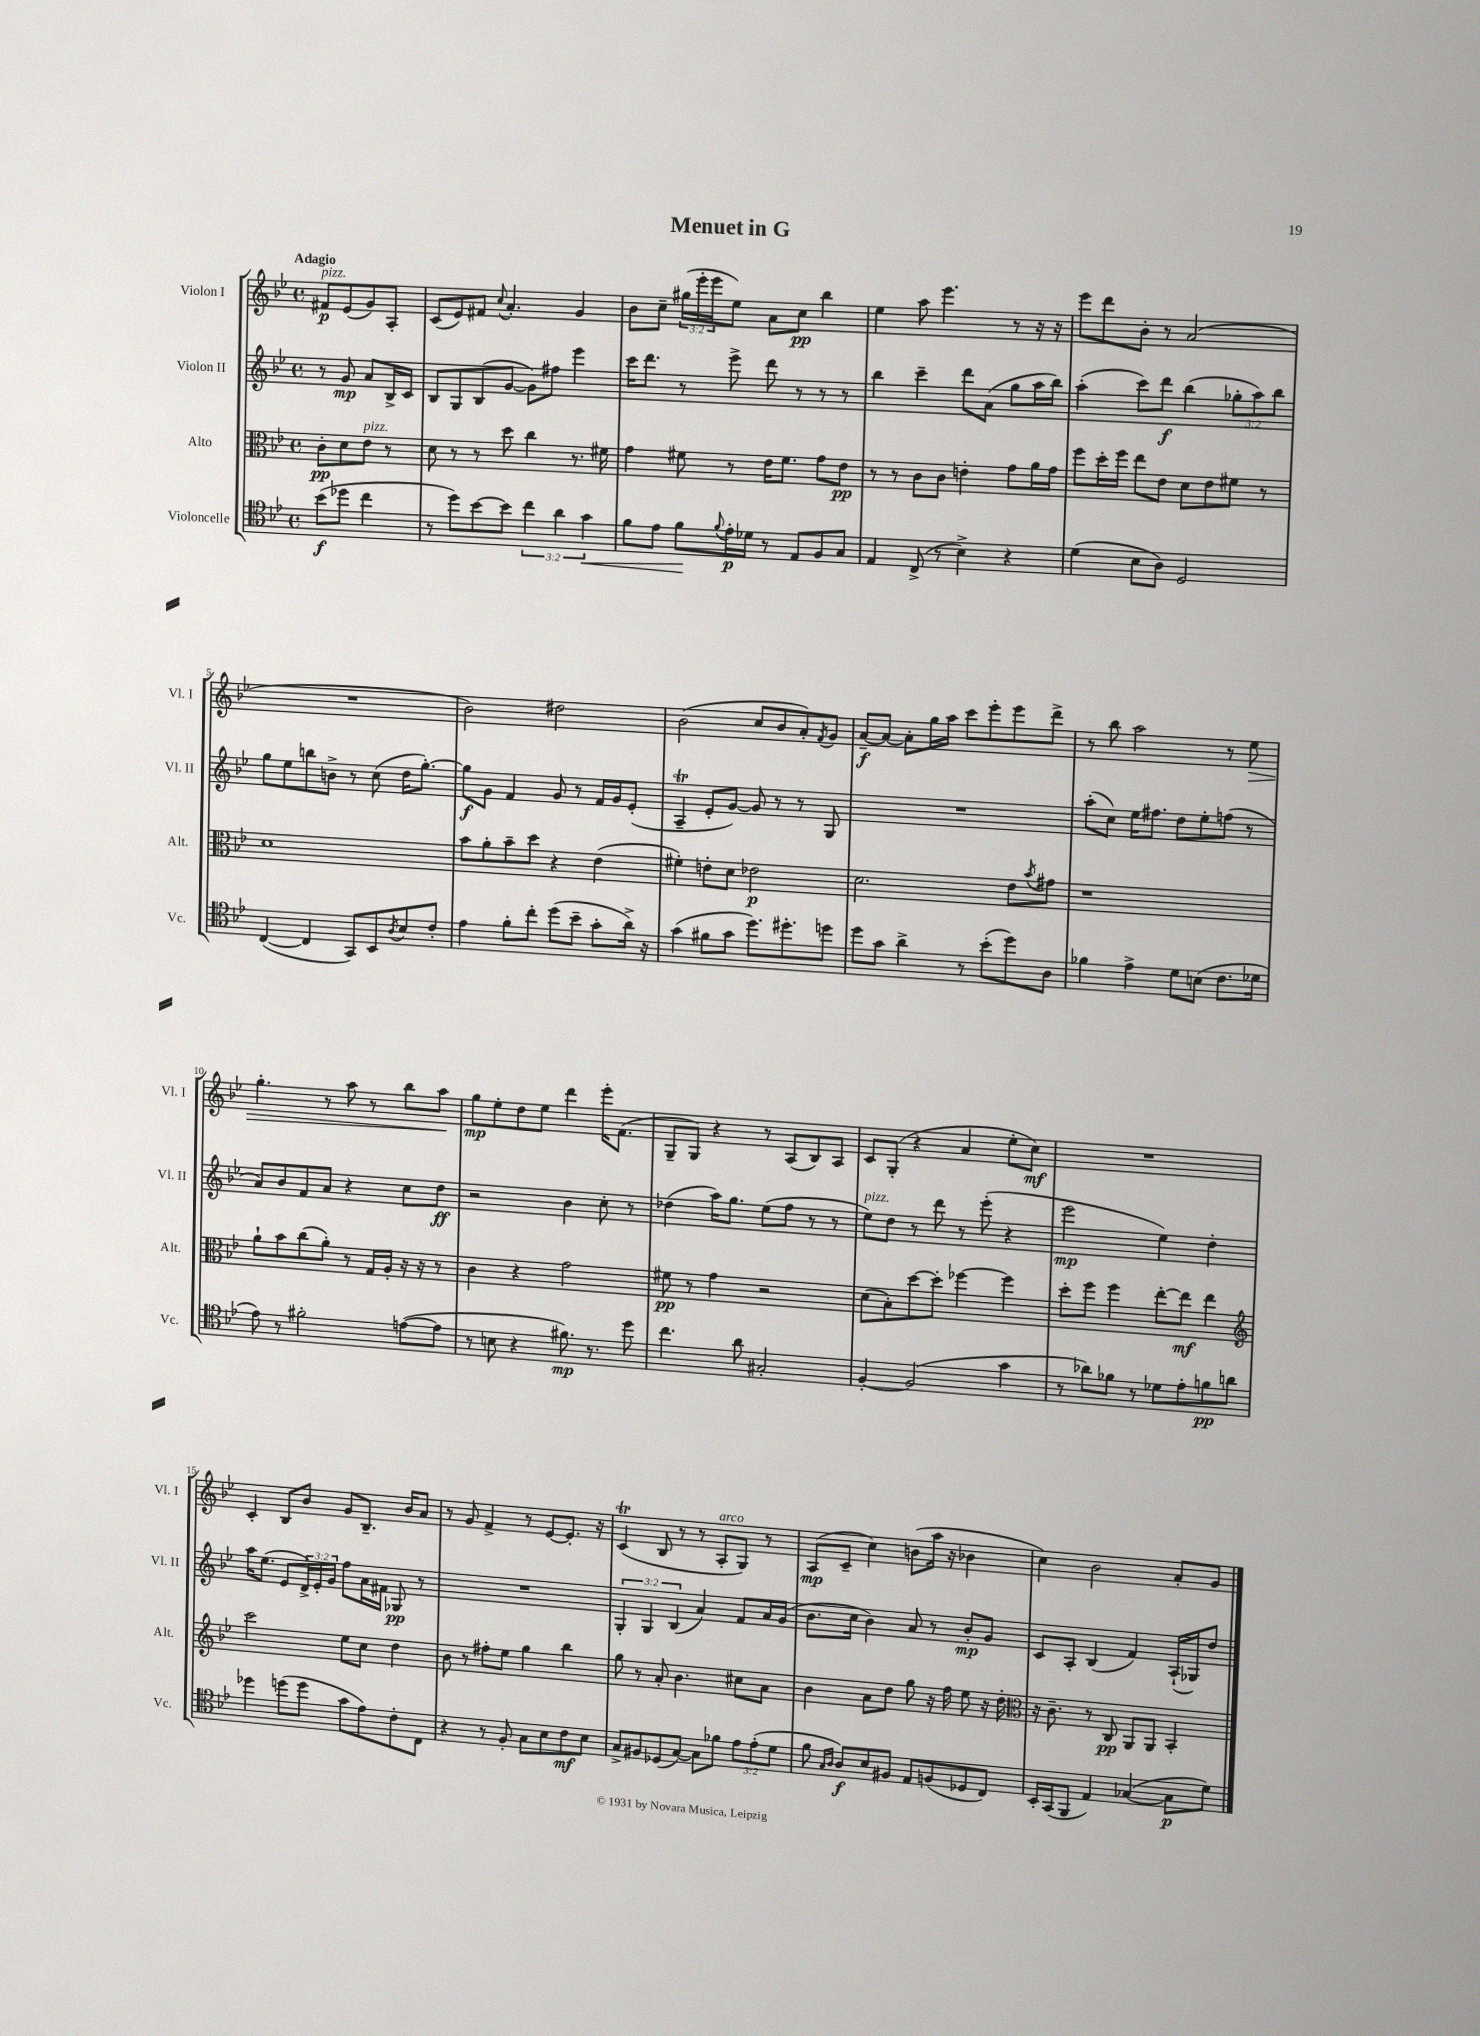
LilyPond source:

\header { title = "Menuet in G" }
<<
\new StaffGroup <<
\new Staff = "s0" \with { instrumentName = "Violon I" shortInstrumentName = "Vl. I" } {
    \clef treble \key bes \major \defaultTimeSignature \time 4/4 \override Staff.TupletNumber.text = #tuplet-number::calc-fraction-text \partial 2 \tempo "Adagio"
    fis'8\p^\markup { \italic "pizz." } ees'8( g'8) a8-. |
    c'8( ees'8) fis'8 \appoggiatura { c''8 } a'4.-. g'4 |
    bes'8 c''8-- \tuplet 3/2 { gis''16( ees'''16-. ees'''16 } ees''8) a'8 c''8\pp bes''4 |
    ees''4 a''8 ees'''4. r8 r16 r16 |
    ees'''8 d'''8 bes'8-. r8 a'2( |
    R1 |
    bes'2) dis''2 |
    bes'2( c''8 bes'8 a'8-.) \acciaccatura { f'8 } g'8 |
    a'8~--\f a'8~ a'8-. g''16 a''16 c'''8 ees'''8-. ees'''8 d'''8-> |
    r8 bes''8 a''2 r8 ees''8\> |
    g''4.-. r8 a''8 r8 bes''8 a''8\! |
    g''8\mp ees''8-. d''8 ees''8 d'''4 ees'''16-. f'8.( |
    g8-- g8) r4 r8 a8( bes8) a8 |
    c'8 g8-.( r4 a'4 ees''8-. c''8\mf) |
    R1 |
    c'4-. bes8 bes'8 g'8 bes8.-- bes'16 a'8 |
    r8 g'8 f'4-> r8 ees'8~ ees'8.-. r16 |
    c'4\trill( bes8 r8 r8 a8-.^\markup { \italic "arco" } g8) r8 |
    a8\mp( c'8-- c''4) b'8( a''16 r16 bes'4 |
    c''4) bes'2 a'8-. g'8 \bar "|." |
}
\new Staff = "s1" \with { instrumentName = "Violon II" shortInstrumentName = "Vl. II" } {
    \clef treble \key bes \major \defaultTimeSignature \time 4/4 \override Staff.TupletNumber.text = #tuplet-number::calc-fraction-text \partial 2
    r8 g'8\mp a'8 bes16-> c'16 |
    bes8 g8 bes8( g'8~ g'8) fis''8 ees'''4 |
    c'''16 d'''8. r8 ees'''8-> d'''8 r8 r8 r8 |
    bes''4 c'''4-- d'''8 a'8( g''8 a''16 bes''16) |
    a''4-.( c'''8) d'''8\f bes''4( \tuplet 3/2 { ges''8-. a''8) bes''8 } |
    g''8 ees''8 b''8 b'8-> r8 c''8( d''16 g''8.~-.) |
    g''8\f g'8 f'4 g'8 r8 f'16 g'16 ees'8-.( |
    a4--\trill ees'8-. g'8~) g'8 r8 r8 g8 |
    R1 |
    a''8-.( c''8) ees''16 fis''8. d''8 ees''8-. f''8( r8 |
    a'8) bes'8 f'8 a'8 r4 c''8 d''8\ff |
    r2 bes'4 c''8-. r8 |
    des''4( a''16) g''8. ees''8( f''8 r8 r8 |
    ees''8^\markup { \italic "pizz." }) d''8 r8 d'''8 r8 ees'''8-.( r4 |
    ees'''2\mp ees''4) d''4-. |
    a''16 ees''8.( ees'8 \tuplet 3/2 { d'16->) ees'16-. g'16 } f''8 a'16 fis'16 ges8\pp r8 |
    R1 |
    \tuplet 3/2 { g4-. g4 bes4( } a'4) f'8 a'16 g'16( |
    bes'8. c''16 bes'4) a'8 r8 bes'8-.\mp g'8 |
    c'8 a8-. bes4( f'4) a16-!( ges16) d''8 \bar "|." |
}
\new Staff = "s2" \with { instrumentName = "Alto" shortInstrumentName = "Alt." } {
    \clef alto \key bes \major \defaultTimeSignature \time 4/4 \partial 2
    c'8-.\pp d'8 ees'8^\markup { \italic "pizz." } r8 |
    d'8 r8 r8 d''8 c''4 r8. fis'16 |
    g'4 fis'8 r8 ees'16 fis'8. g'8 ees'8\pp |
    r8 r8 c'8 c'8 e'4-. g'8 a'16 g'16 |
    f''8 d''16-. f''16 ees''8 ees'8 d'8 ees'8 fis'8 r8 |
    d'1 |
    bes'8 a'8-. bes'8-- d''8 r4 ees'4( |
    fis'4-.) e'8-. d'8 ees'2\p |
    d'2. ees'8 \acciaccatura { bes'8 } gis'8 |
    r1 |
    a'8-! bes'8 c''8( a'8-.) r8 g16 a16-. r16 r16 r8 |
    c'4 r4 g'2 |
    fis'8\pp r8 g'4 r2 |
    d'8( bes8-.) d''8~ d''8-. fes''4~ fes''4 |
    d''8-. f''8 f''4 ees''8~-. ees''8\mf ees''4 |
    \clef treble c'''2 ees''8 c''8 d''4 |
    bes'8 r8 fis''8-. ees''8 g''4 bes''4 |
    g''8 r8 a'8-. bes'4. cis''8 a'8 |
    bes'4 a'8 d''8 g''8 r16 f''16 ees''8 r16 d''16-. |
    \clef alto r16 c'8.-- r8 c8\pp a,8 a,8 bes,4-. \bar "|." |
}
\new Staff = "s3" \with { instrumentName = "Violoncelle" shortInstrumentName = "Vc." } {
    \clef tenor \key bes \major \defaultTimeSignature \time 4/4 \override Staff.TupletNumber.text = #tuplet-number::calc-fraction-text \partial 2
    bes'8\f( des''8 c''4 |
    r8 d''8) bes'8~ bes'8 \tuplet 3/2 { c''4 a'4 g'4\< } |
    f'8 ees'8 f'8\! \appoggiatura { f'8 } ees'16-.\p des'16 r8 ees8 f8 g8 |
    ees4 c8->( r8 bes4->) r4 |
    d'4( bes8 a8) d2 |
    c4~( c4 g,8) bes,8 \acciaccatura { a8 } bes8 c'8-. |
    ees'4 f'8-. c''8-. d''8( bes'8-- g'8-. a'16->) r16 |
    g'4( fis'8 g'8 d''8.) dis''8.-. d''8 |
    d''8 g'8 a'4-> r8 bes'8-.( d''8) a8 |
    fes'4 ees'4-> d'8 b8( c'8. des'16 |
    ees'8) r8 fis'2-. e'8~( e'8 |
    r8 b8 r4 fis'8.\mp) r8. d''8 |
    c''4. a'8 gis2-. |
    f4~-. f2( g'4 |
    r8 aes'8) fes'8 r8 des'8 ees'8-. f'8\pp a'8 |
    des''4 d''8( d''8 g'8 ees'8) c'8-. c8 |
    r4 r8 f8-. g8 bes8 c'8\mf bes8 |
    g8-> fis8 des8( g8~) g8 fes'8 \tuplet 3/2 { ees'8 ees'8-.( d'8 } |
    f'8 \grace { g16 a16 } a8\f) bes8 fis8 ees8 f8( des8 c8) |
    bes,16-. g,16( f,8 ees4) ges4~( ges8\p d'8) \bar "|." |
}
>>
>>
